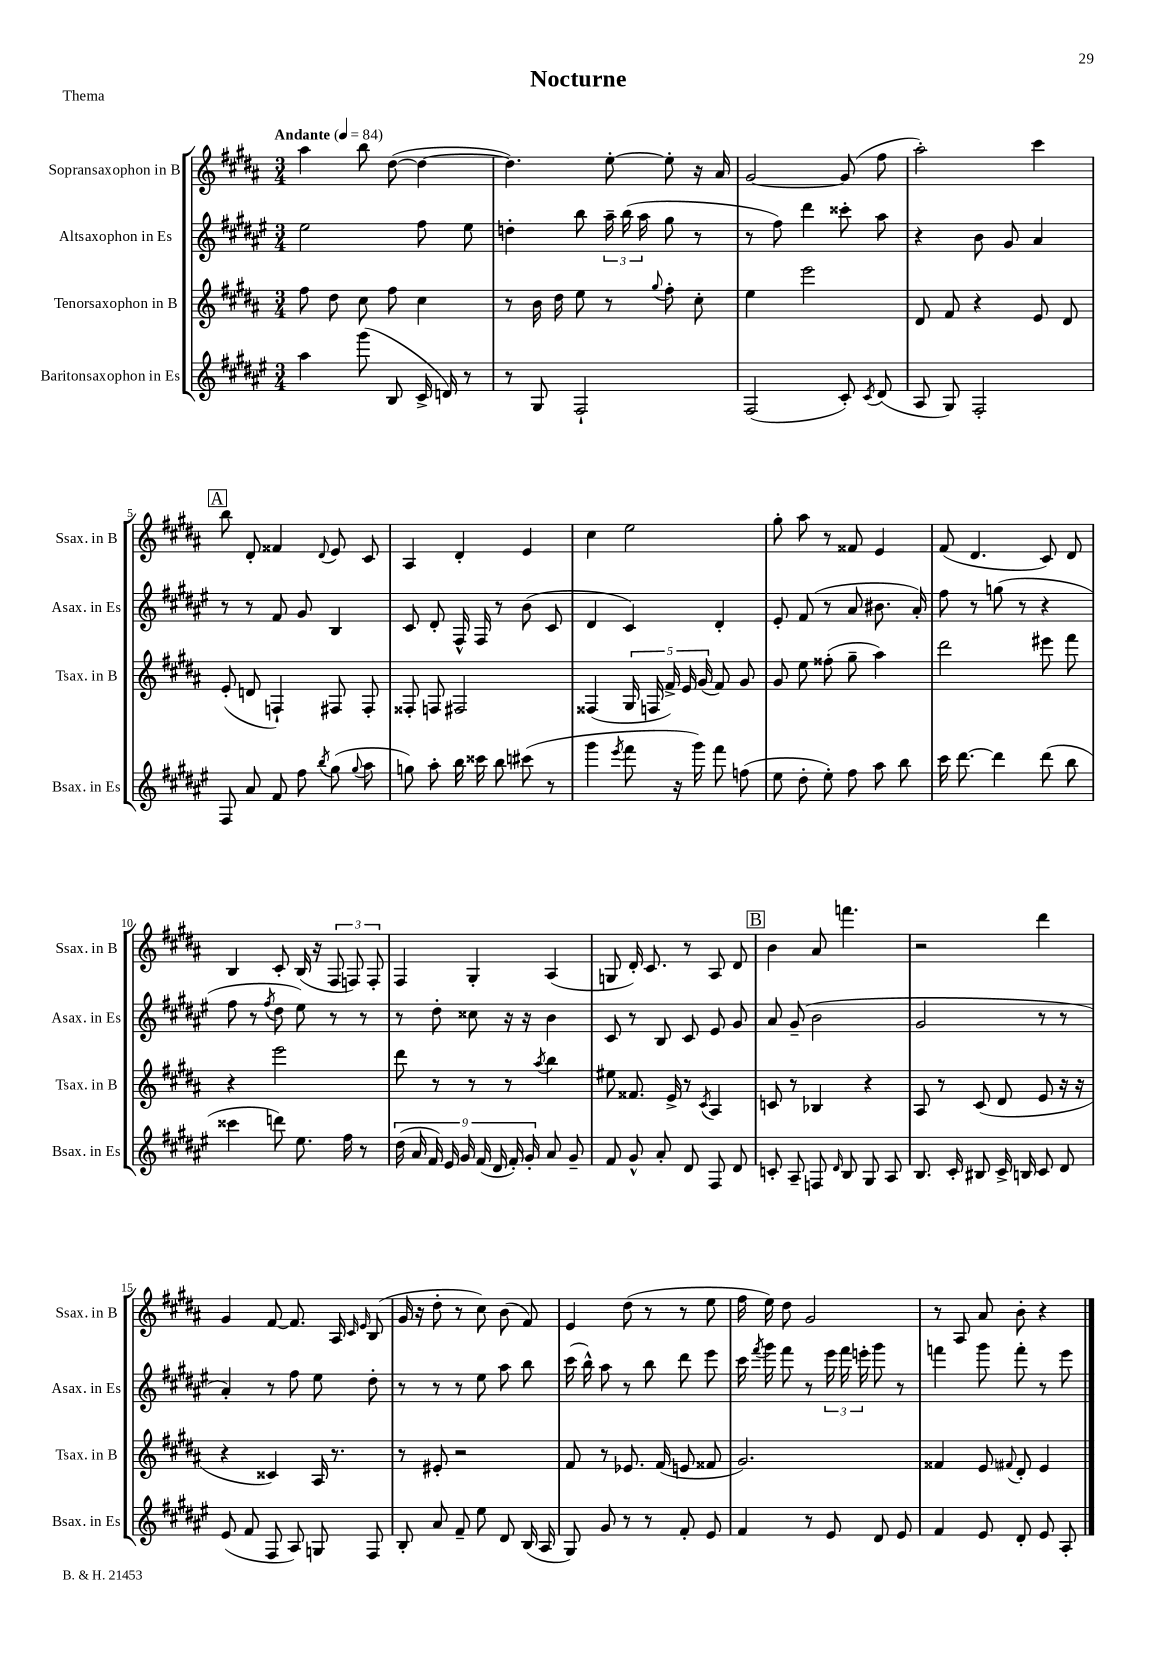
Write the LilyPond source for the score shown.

\header { title = "Nocturne" piece = "Thema" }
<<
\new StaffGroup <<
\new Staff = "s0" \with { instrumentName = "Sopransaxophon in B" shortInstrumentName = "Ssax. in B" } {
    \clef treble \key b \major \numericTimeSignature \time 3/4 \tempo "Andante" 4 = 84
    \autoBeamOff ais''4 b''8 dis''8~( dis''4~ |
    dis''4.) e''8~-. e''8-. r16 ais'16 |
    gis'2~ gis'8( fis''8 |
    ais''2-.) cis'''4 |
    \mark \markup { \box "A" } b''8 dis'8-. fisis'4 \appoggiatura { dis'8 } e'8 cis'8 |
    ais4 dis'4-. e'4 |
    cis''4 e''2 |
    gis''8-. ais''8 r8 fisis'8 e'4 |
    fis'8( dis'4. cis'8) dis'8 |
    b4 cis'8-. b16( r16 \tuplet 3/2 { fis8 f8) f8-. } |
    fis4 gis4-. ais4( |
    g8 dis'16-.) cis'8. r8 ais8 dis'8 |
    \mark \markup { \box "B" } b'4 ais'8 f'''4. |
    r2 dis'''4 |
    gis'4 fis'8~ fis'8. ais16 \grace { cis'16 e'16 } b8( |
    gis'16 r16 dis''8-. r8 cis''8) b'8( fis'8) |
    e'4 dis''8( r8 r8 e''8 |
    fis''16 e''16) dis''8 gis'2 |
    r8 ais8 ais'8 b'8-. r4 \bar "|." |
}
\new Staff = "s1" \with { instrumentName = "Altsaxophon in Es" shortInstrumentName = "Asax. in Es" } {
    \clef treble \key fis \major \numericTimeSignature \time 3/4
    \autoBeamOff eis''2 fis''8 eis''8 |
    d''4-. b''8 \tuplet 3/2 { ais''16-- b''16( ais''16 } gis''8 r8 |
    r8 fis''8) dis'''4 cisis'''8-. ais''8 |
    r4 b'8 gis'8 ais'4 |
    \mark \markup { \box "A" } r8 r8 fis'8 gis'8 b4 |
    cis'8 dis'8-. fis16-^ fis16 r8 b'8( cis'8 |
    dis'4 cis'4) dis'4-. |
    eis'8-. fis'8( r8 ais'8 bis'8. ais'16-.) |
    fis''8 r8 g''8( r8 r4 |
    fis''8 r8 \acciaccatura { fis''8 } dis''8 eis''8) r8 r8 |
    r8 dis''8-. cisis''8 r16 r16 b'4 |
    cis'8 r8 b8 cis'8 eis'8 gis'8 |
    \mark \markup { \box "B" } ais'8 gis'8--( b'2 |
    gis'2 r8 r8 |
    ais'4-.) r8 fis''8 eis''8 dis''8-. |
    r8 r8 r8 eis''8 ais''8 b''8 |
    cis'''16( b''16-^) ais''8 r8 b''8 dis'''8 eis'''8 |
    cis'''16 \acciaccatura { fis'''8 } gis'''16 fis'''8 r8 \tuplet 3/2 { eis'''16 fis'''16 e'''16-. } gis'''8 r8 |
    f'''4 gis'''8 f'''8-. r8 eis'''8 \bar "|." |
}
\new Staff = "s2" \with { instrumentName = "Tenorsaxophon in B" shortInstrumentName = "Tsax. in B" } {
    \clef treble \key b \major \numericTimeSignature \time 3/4
    \autoBeamOff fis''8 dis''8 cis''8 fis''8 cis''4 |
    r8 b'16 dis''16 e''8 r8 \appoggiatura { gis''8 } fis''8-. cis''8-. |
    e''4 e'''2 |
    dis'8 fis'8 r4 e'8 dis'8 |
    \mark \markup { \box "A" } e'8-.( d'8 f4-!) fis8 fis8-. |
    fisis8-. f8 fis2 |
    fisis4( \tuplet 5/4 { gis16 f16 fis'16->) e'16 gis'16( } fis'8) gis'8 |
    gis'8 e''8 fisis''8-.( gis''8-- ais''4) |
    dis'''2 eis'''8 fis'''8 |
    r4 e'''2 |
    dis'''8 r8 r8 r8 \acciaccatura { ais''8 } b''4 |
    eis''8 fisis'8. e'16-> r8 \acciaccatura { cis'8 } ais4 |
    \mark \markup { \box "B" } c'8 r8 bes4 r4 |
    ais8 r8 cis'8( dis'8 e'8 r16 r16 |
    r4 cisis'4) ais16 r8. |
    r8 eis'8-. r2 |
    fis'8 r8 ees'8. fis'16( e'8 fisis'8 |
    gis'2.) |
    fisis'4 e'8 \appoggiatura { fis'8 } dis'8-. e'4 \bar "|." |
}
\new Staff = "s3" \with { instrumentName = "Baritonsaxophon in Es" shortInstrumentName = "Bsax. in Es" } {
    \clef treble \key fis \major \numericTimeSignature \time 3/4
    \autoBeamOff ais''4 gis'''8( b8 cis'16-> d'16) r8 |
    r8 gis8 fis2-! |
    fis2( cis'8-.) \acciaccatura { cis'8 } dis'8( |
    ais8 gis8) fis2-. |
    \mark \markup { \box "A" } fis8 ais'8 fis'8 fis''8 \acciaccatura { b''8 } gis''8( \appoggiatura { gis''8 } ais''8 |
    g''8) ais''8-. b''16 cisis'''16 b''8 cis'''8( r8 |
    gis'''4 \acciaccatura { eis'''8 } fis'''8 r16 gis'''16) fis'''8 f''8( |
    eis''8 dis''8-. eis''8-.) fis''8 ais''8 b''8 |
    cis'''16 dis'''8.~ dis'''4 dis'''8( b''8 |
    cisis'''4 d'''8) eis''8. fis''16 r8 |
    \tuplet 9/8 { dis''16( ais'16 fis'16) eis'16 gis'16 fis'16( dis'16 fis'16-.) gis'16-. } ais'8 gis'8-- |
    fis'8 gis'8-^ ais'8-. dis'8 fis8 dis'8 |
    \mark \markup { \box "B" } c'8-. ais8-- f8 \grace { dis'16 } b8 gis8 ais8 |
    b8. cis'16-. bis8 cis'16-> b16 cis'8 dis'8 |
    eis'8( fis'8 fis8 ais8) g8 fis8 |
    b8-. ais'8 fis'8-- eis''8 dis'8 b16( ais16 |
    gis8) gis'8 r8 r8 fis'8-. eis'8 |
    fis'4 r8 eis'8 dis'8 eis'8 |
    fis'4 eis'8 dis'8-. eis'8 ais8-. \bar "|." |
}
>>
>>
